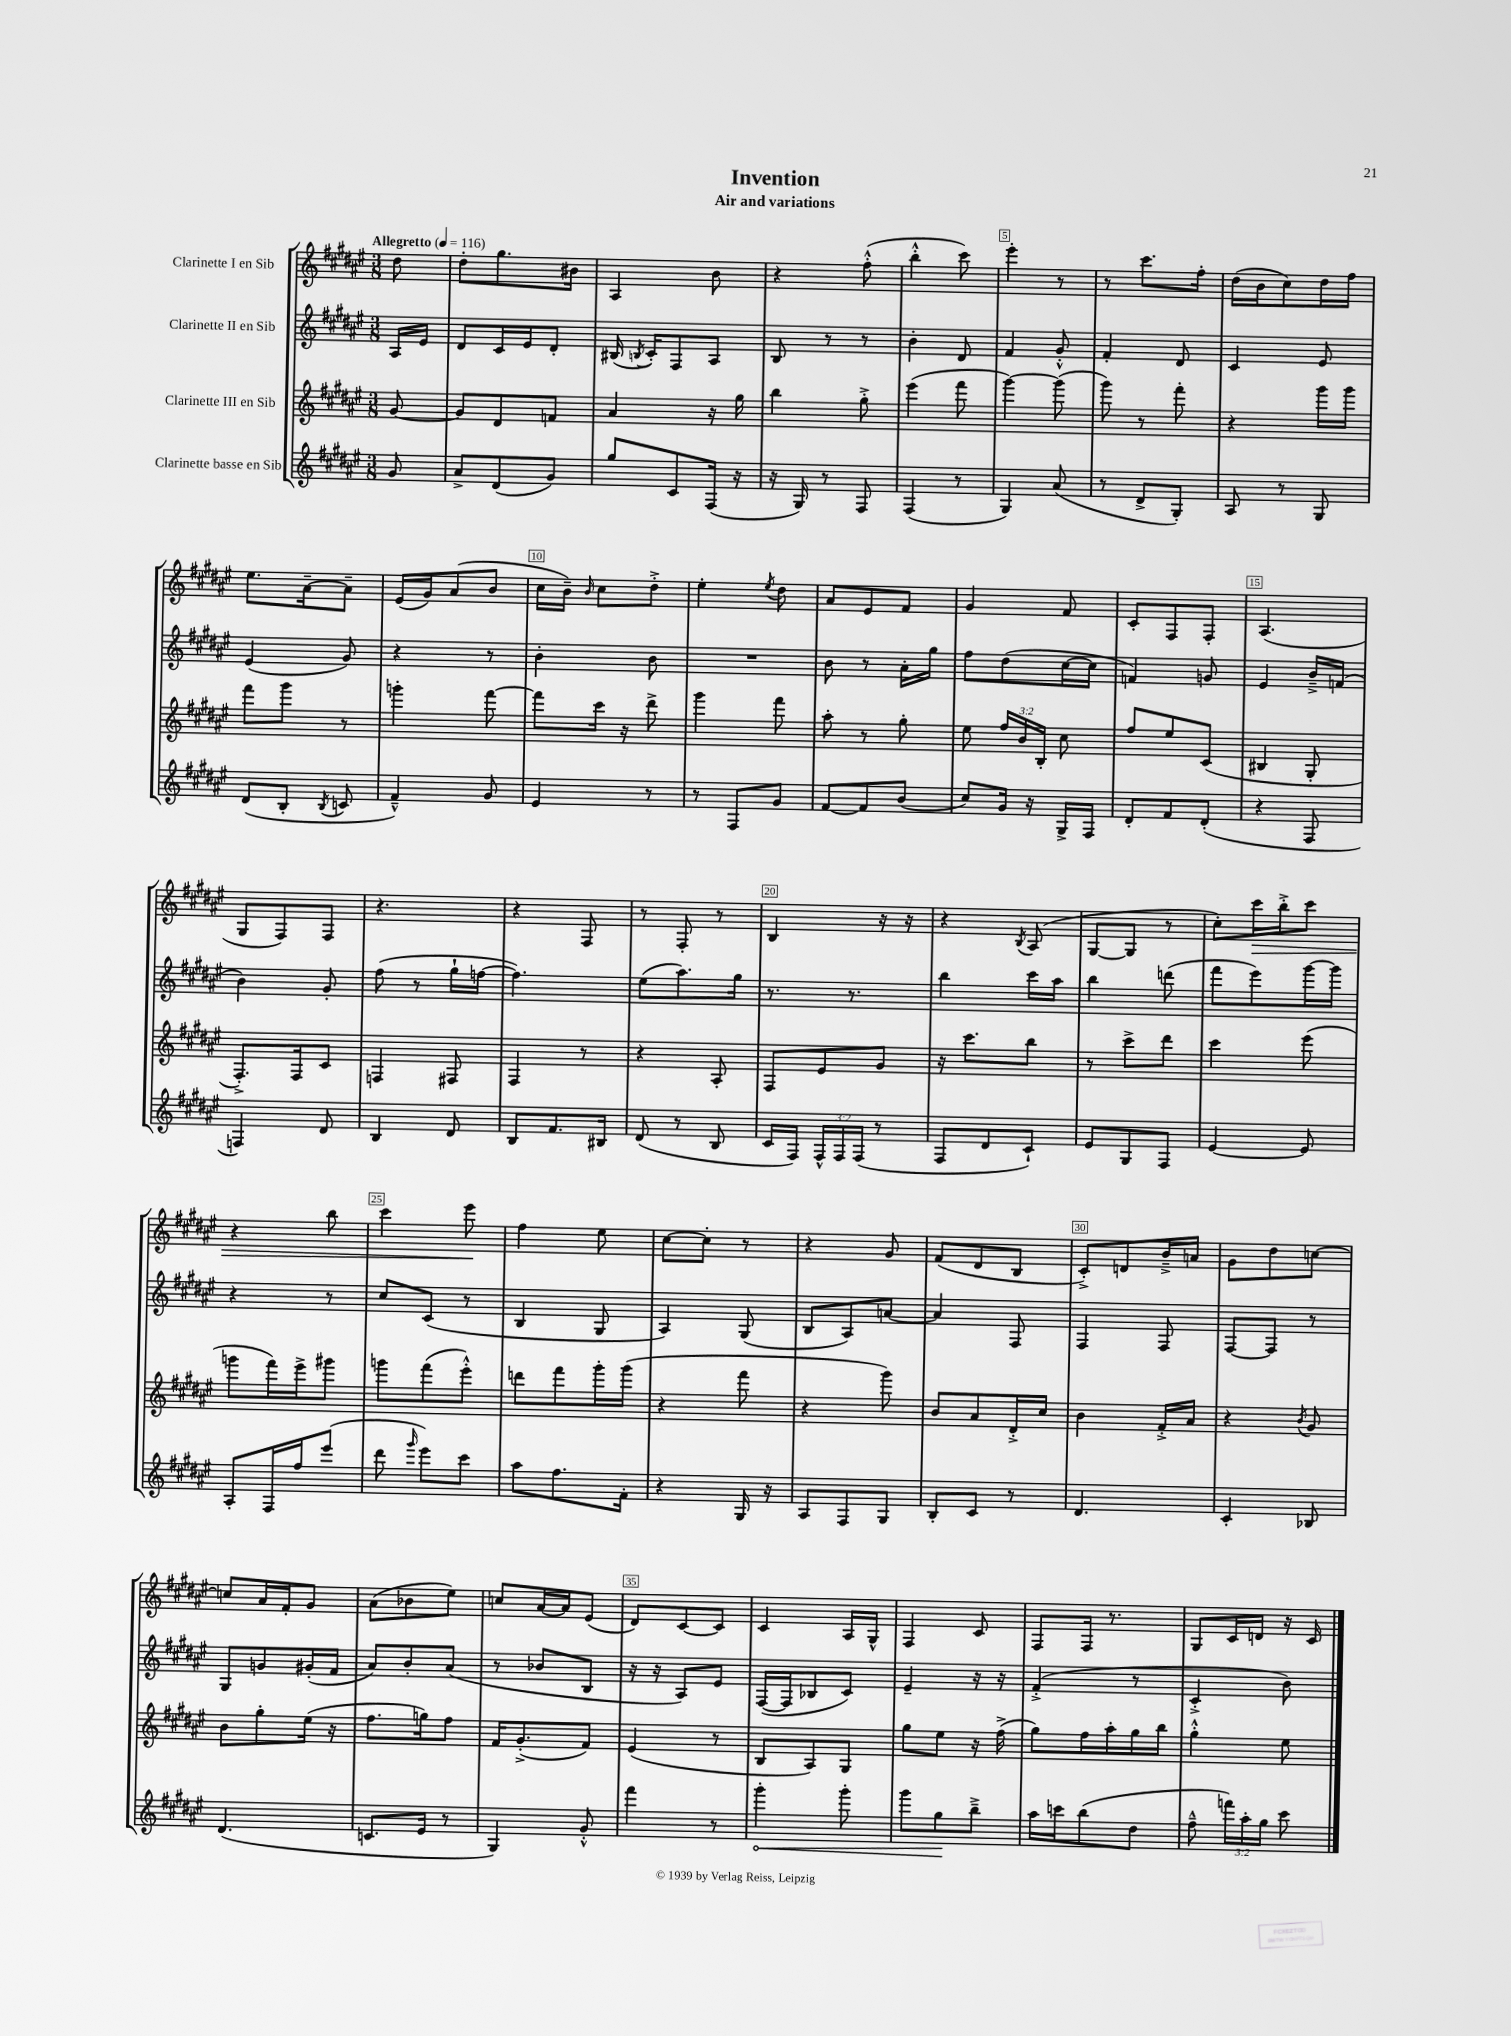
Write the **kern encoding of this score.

**kern	**kern	**kern	**kern
*staff4	*staff3	*staff2	*staff1
*clefG2	*clefG2	*clefG2	*clefG2
*k[f#c#g#d#a#e#]	*k[f#c#g#d#a#e#]	*k[f#c#g#d#a#e#]	*k[f#c#g#d#a#e#]
*M3/8	*M3/8	*M3/8	*M3/8
*MM116	*MM116	*MM116	*MM116
8g#	[8g#	16A#	8dd#
.	.	16e#	.
=	=	=	=
8a#^	8g#]	8d#	8dd#'
(8d#	8d#	16c#	8.gg#
.	.	16e#	.
8g#)	8f	8d#'	.
.	.	.	16b#
=	=	=	=
8gg#	4a#	(16B#	4A#
.	.	8qB	.
.	.	16c#')	.
8c#	.	8F#	.
(16F#	16r	8A#	8b
16r	16gg#	.	.
=	=	=	=
16r	4bb	8B	4r
16G#)	.	.	.
8r	.	8r	.
8F#	8gg#'^	8r	(8ff#'^^
=	=	=	=
(4F#	(4eee#	4b'	4bb'^^
8r	8fff#	8d#	8ccc#)
=	=	=	=
4G#)	[4ggg#)	4f#	4eee#'
(8a#	(8ggg#]	8g#'^^	8r
=	=	=	=
8r	8ggg#)	4f#'	8r
8d#^	8r	.	8.ccc#
8G#')	8fff#'	8d#	.
.	.	.	16ff#'
=	=	=	=
8A#	4r	4c#	(16dd#
.	.	.	16b
8r	.	.	8cc#)
8G#	16ggg#	8e#	16dd#
.	16ggg#	.	16ff#
=	=	=	=
(8d#	8fff#	(4e#	8.ee#
8B'	8ggg#	.	.
.	.	.	[16a#~
8qB	.	.	.
8c	8r	8g#)	8a#~]
=	=	=	=
4f#~^^)	4ggg'	4r	(16e#
.	.	.	16g#)
.	.	.	(8a#
8g#	[8fff#	8r	8b
=	=	=	=
4e#	8fff#]	4b'	16cc#
.	.	.	16b~)
.	.	.	16qqb
.	16ccc#	.	8cc#
.	16r	.	.
8r	8ddd#^	8b	8dd#'^
=	=	=	=
8r	4ggg#	4.r	4ee#'
8F#	.	.	.
.	.	.	8qee#
8g#	8fff#	.	8dd#
=	=	=	=
[8f#	8aa#'	8b	8a#
8f#]	8r	8r	8e#
(8b	8gg#'	16a#'	8f#
.	.	16gg#	.
=	=	=	=
8cc#)	8ee#	8ff#	4g#
16g#	24ff#	(8dd#	.
.	24b	.	.
16r	.	.	.
.	24B'	.	.
16G#^	8cc#	[16cc#	8f#
16F#	.	16cc#]	.
=	=	=	=
8d#'	8ff#	4f)	8c#'
8f#	8ee#	.	8F#
(8d#'	(8c#	8g	8F#'
=	=	=	=
4r	4B#	4e#	(4.A#
8F#	8G#'	16b~^	.
.	.	(16f	.
=	=	=	=
4F)	8.F#'^)	4b)	8G#
.	.	.	8F#)
.	16F#	.	.
8d#	8c#	8g#'	8F#
=	=	=	=
4B	4F	(8ff#	4.r
.	.	8r	.
8d#	8F#	16gg#`	.
.	.	[16ff	.
=	=	=	=
8B	4F#	4.ff])	4r
8.f#	.	.	.
.	8r	.	8F#
16B#	.	.	.
=	=	=	=
(8d#	4r	(8ee#	8r
8r	.	8.aa#)	8F#'
8B	8A#'	.	8r
.	.	16gg#	.
=	=	=	=
16c#	8F#	8.r	4B
16F#)	.	.	.
24F#^^	8e#	.	.
24F#	.	.	.
.	.	8.r	.
(24F#	.	.	.
8r	8g#	.	16r
.	.	.	16r
=	=	=	=
8F#	16r	4bb	4r
.	8.ccc#	.	.
8d#	.	.	.
.	.	.	8qB
8c#`)	8bb	16ccc#	(8A#
.	.	16aa#	.
=	=	=	=
8e#	8r	4bb	[8G#
8G#	8ccc#^	.	8G#]
8F#	8ddd#	(8ddd	8r
=	=	=	=
[4e#	4ccc#	8fff#	8cc#')
.	.	8eee#)	16ccc#
.	.	.	16bb'^
8e#]	(8eee#	[16ggg#	8ccc#
.	.	16ggg#]	.
=	=	=	=
8A#'	8ggg	4r	4r
16F#	16fff#)	.	.
16ff#	16eee#^	.	.
(8eee#	8ggg#	8r	8bb
=	=	=	=
8ddd#	8ggg	8cc#	4ccc#
16qqggg#	.	.	.
8eee#)	(8fff#	(8c#	.
8ccc#	8eee#'^^)	8r	8eee#
=	=	=	=
8aa#	8ddd	4B	4ff#
8.ff#	8fff#	.	.
.	16ggg#'	8G#	8ee#
16f#'	(16ggg#	.	.
=	=	=	=
4r	4r	4A#)	[8cc#
.	.	.	8cc#']
16G#	8fff#	(8G#	8r
16r	.	.	.
=	=	=	=
8A#	4r	8B	4r
8F#	.	8A#)	.
8G#	8ggg#)	[8a	8g#
=	=	=	=
8B'	8b	4a]	(8f#
8c#	8a#	.	8d#
8r	16d#'^	8F#	8B
.	16cc#	.	.
=	=	=	=
4.d#	4b	4F#	8c#'^)
.	.	.	8d
.	16f#'^	8F#	16b~^
.	16a#	.	16a
=	=	=	=
4c#'	4r	[8F#	8g#
.	.	8F#]	8dd#
.	8qb	.	.
8B-	8g#	8r	[8cc
=	=	=	=
(4.d#	8b	8G#	8cc]
.	8gg#'	8g	16a#
.	.	.	16f#'
.	(16ee#	(16g#'	8g#
.	16r	16f#	.
=	=	=	=
8.c	8.ff#	8a#)	(8a#
.	.	8b'	8b-
16e#	16gg)	.	.
8r	8ff#	(8a#	8ee#)
=	=	=	=
4G#)	16f#	8r	8cc
.	(8.g#'^	.	.
.	.	8b-	[16a#
.	.	.	16a#]
8g#'^^	8f#)	8B	(8e#
=	=	=	=
4fff#	(4e#	16r	8d#)
.	.	16r	.
.	.	8A#)	[8c#
8r	8r	8e#	8c#]
=	=	=	=
4ggg#'	8B	([16F#	4c#
.	.	16F#]	.
.	8A#)	8B-	.
8ggg#'	8G#	8c#)	16A#
.	.	.	16G#^^
=	=	=	=
8ggg#	8gg#	4e#~	4F#
8gg#	8ee#	.	.
8bb~^	16r	16r	8c#
.	(16ff#^	16r	.
=	=	=	=
16aa#	8gg#)	(4f#'^	8F#
16ccc	.	.	.
(8bb	16ff#	.	16F#
.	16aa#'	.	8.r
8dd#	16gg#	8r	.
.	16bb	.	.
=	=	=	=
8ff#~^^	4gg#'^^	4c#'^	8G#
24fff)	.	.	16c#
24aa#'	.	.	.
.	.	.	16d
24gg#	.	.	.
8ccc#	8ee#	8b)	16r
.	.	.	16c#
==	==	==	==
*-	*-	*-	*-
